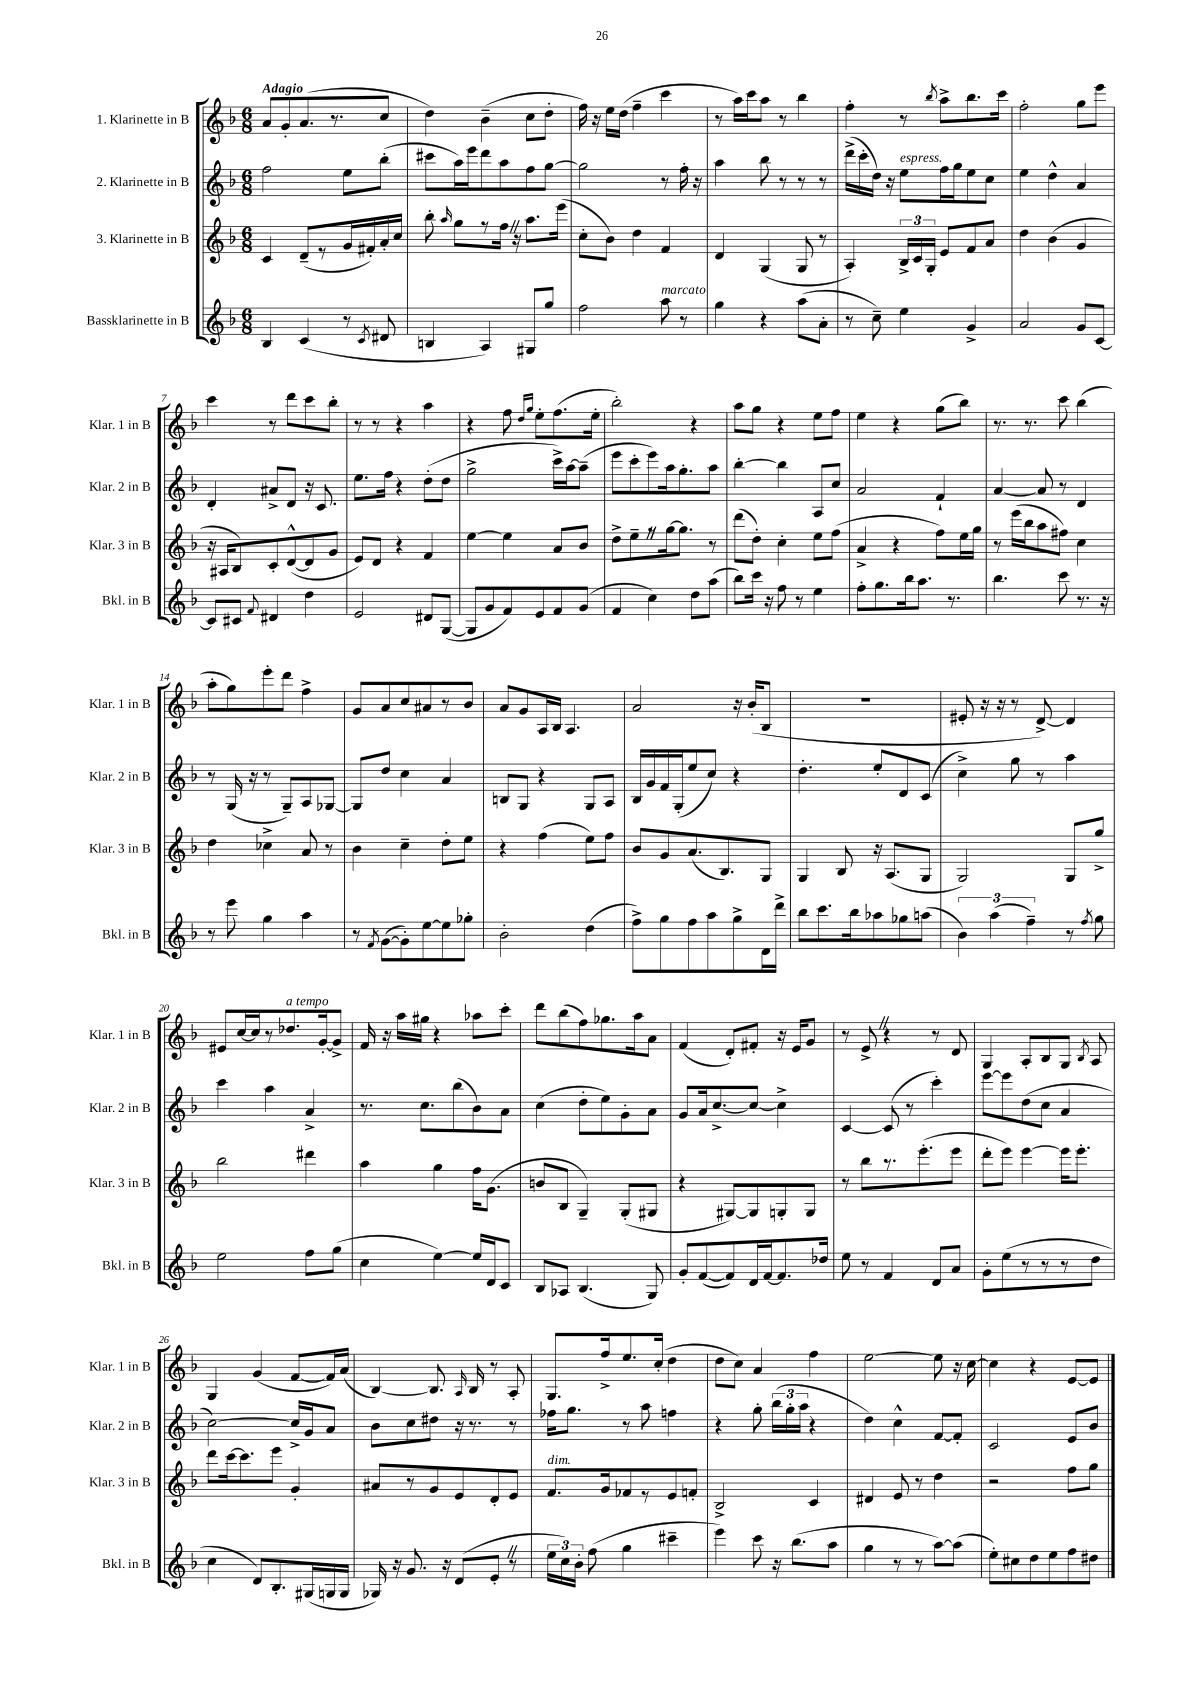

**kern	**kern	**kern	**kern
*part4	*part3	*part2	*part1
*staff4	*staff3	*staff2	*staff1
*I"Bassklarinette in B	*I"3. Klarinette in B	*I"2. Klarinette in B	*I"1. Klarinette in B
*I'Bkl. in B	*I'Klar. 3 in B	*I'Klar. 2 in B	*I'Klar. 1 in B
*clefG2	*clefG2	*clefG2	*clefG2
*k[b-]	*k[b-]	*k[b-]	*k[b-]
*M6/8	*M6/8	*M6/8	*M6/8
=1	=1	=1	=1
!	!	!	!LO:TX:a:B:t=Adagio
4B-/	4c/	2ff\	8a/L
.	.	.	8g'/
(4c/	(8d~/L	.	(8.a/
.	8r	.	.
.	.	.	8.r
8r	16g/L	8ee\L	.
.	16f#X'/)	.	.
8qc/	.	.	.
8d#X/	16a'/	(8bb-'\J	8cc/J
.	16cc/JJ	.	.
=2	=2	=2	=2
4Bn/	8bb-'\	8ccc#X\L	4dd\)
.	16qqaa/	.	.
.	8gg\L	16aa\L)	.
.	.	16eee\J	.
4A/)	8r	8ddd\	(4b-~\
.	16ffZ\Jk	8aa\	.
.	16r	.	.
8G#X/L	8.aa\L	8ff\	8cc\L
8gg/J	.	[8gg\J	8dd'\J
.	(16eee\Jk	.	.
=3	=3	=3	=3
2ff\	8cc'\L	2gg\]	16ff\)
.	.	.	16r
.	8b-\J)	.	16ee\LL
.	.	.	(16dd\JJ
.	4dd\	.	4ff~\
!LO:TX:a:i:t=marcato	!	!	!
8aa\	4f/	8r	4ccc\
8r	.	16ff'\	.
.	.	16r	.
=4	=4	=4	=4
4gg\	4d/	4aa\	8r
.	.	.	16aa\LL)
.	.	.	16ccc\J
4r	(4G/	8bb-\	8aa\J
.	.	8r	8r
(8aa\L	8G/	8r	4bb-\
8a'\J	8r	8r	.
=5	=5	=5	=5
8r	4A'/)	(16ddd^\LL	4ff'\
.	.	16ccc'\	.
8cc~\)	.	16dd\JJ)	.
.	.	16r	.
!	!	!LO:TX:a:i:t=espress.	!
4ee\	24B-^/LL	8ee\L	8r
.	24c/	.	.
.	24G'/JJ	.	.
.	.	.	8qbb-/
.	8e/L	16ff\L	8aa^\L
.	.	16gg\J	.
4g^/	8f/	8ee\	8.bb-\
.	8a/J	8cc\J	.
.	.	.	16ccc\Jk
=6	=6	=6	=6
2a/	4dd\	4ee\	2ff'\
.	(4b-\	4dd^^\	.
8g/L	4g/	4a/	8gg\L
[8c/J	.	.	8eee\J
!!LO:LB:g=z
=7	=7	=7	=7
8c/L]	16r	4d'/	4ccc\
.	16A#X/KL	.	.
8c#X/J	8B-/)	.	.
8qqf/	.	.	.
4d#X/	8c'/	8a#X^/L	8r
.	([8d^^/	8d/J	8ddd\L
4dd\	8d/]	16r	8ccc\
.	.	8.c/	.
.	8g/J	.	8bb-'\J
=8	=8	=8	=8
2e/	8e/L)	8.ee\L	8r
.	8d/J	.	8r
.	.	16ff\Jk	.
.	4r	4r	4r
8d#X/L	4f/	(8dd'\L	4aa\
([8G/J	.	8dd\J	.
=9	=9	=9	=9
8G/L]	[4ee\	2gg^\	4r
8g/	.	.	.
8f/)	4ee\]	.	8ff\
.	.	.	16qqdd/LL
.	.	.	16qqgg/JJ
8e/	.	.	8ee'\L
8f/	8a/L	16ccc^\LL)	(8.ff\
.	.	[16aa\J	.
(8g/J	8b-/J	(8aa~\J]	.
.	.	.	16ee'\Jk
=10	=10	=10	=10
4f/	8dd^\L	8eee\L	2bb-'\)
.	8ee~Z\	8ccc'\	.
4cc\)	8r	8eee\)	.
.	[16gg\k	16aa\k	.
.	8.gg\J]	8.gg'\	.
8dd\L	.	.	4r
(8aa\J	8r	8aa\J	.
=11	=11	=11	=11
8bb-\L)	(8ddd\L	[4bb-'\	8aa\L
16ccc\Jk	8dd'\J)	.	8gg\J
16r	.	.	.
8ff\	4cc'\	4bb-\]	4r
8r	.	.	.
4ee\	8ee\L	8A/L	8ee\L
.	(8ff\J	8cc/J	8ff\J
=12	=12	=12	=12
8ff'\L	4a^/	2a/	4ee\
8.gg\	.	.	.
.	4r	.	4r
16bb-\k	.	.	.
8.aa\J	.	.	.
.	8ff\L)	4f`/	(8gg\L
8.r	.	.	.
.	16ee\L	.	8bb-\J)
.	16gg\JJ	.	.
=13	=13	=13	=13
4.bb-\	8r	[4a/	8.r
.	(16eee\LL	.	.
.	16bb-\J	.	8.r
.	8aa\	8a/]	.
8ccc\	8ff#X\J)	8r	8ccc\
8.r	4cc\	4d/	(4bb-\
16r	.	.	.
!!LO:LB:g=z
=14	=14	=14	=14
8r	4dd\	8r	8aa'\L
8eee\	.	(16G/	8gg\)
.	.	16r	.
4gg\	4cc-X^\	8r	8eee'\
.	.	8G~/L)	8ddd\J
4aa\	8a/	8A/	4ff^\
.	8r	[8G-X/J	.
=15	=15	=15	=15
8r	4b-\	8G-/L]	8g/L
8qf/	.	.	.
([8g\L	.	8dd/J	8a/
8g'\])	4cc~\	4cc\	8cc/
[8ee\	.	.	8a#X/
8ee\]	8dd'\L	4a/	8r
8gg-X'\J	8ee\J	.	8b-/J
=16	=16	=16	=16
2b-'\	4r	8Bn/L	8a/L
.	.	8G/J	8g/
.	(4ff\	4r	16A/L
.	.	.	16B-/JJ
.	.	.	4.A/
(4dd\	8ee\L)	8G/L	.
.	8ff\J	8A/J	.
=17	=17	=17	=17
8ff^\L)	8b-/L	16B-/LL	2a/
.	.	16g/	.
8gg\	8g/	16f/	.
.	.	(16G'/J	.
8ff\	(8.a/	8ee/	.
8aa\	.	8cc/J)	.
.	8.B-/)	.	.
8gg^\	.	4r	16r
.	.	.	(16b-'/KL
16d\L	8G/J	.	8B-/J
16ddd^\JJ	.	.	.
=18	=18	=18	=18
8bb-\L	4G/	4.dd'\	2.r
8.ccc\	.	.	.
.	8B-/	.	.
16bb-\k	.	.	.
8aa-X\	16r	8ee'/L	.
.	(8.A/L	.	.
8gg-X\	.	8d/	.
(8aan\J	8G/J	(8c/J	.
=19	=19	=19	=19
6b-\)	2G/)	4cc^\)	8e#X'/
.	.	.	16r
(6aa\	.	.	.
.	.	.	16r
.	.	8gg\	8r
6ff~\)	.	.	.
.	.	8r	[8d^/)
8r	8G/L	4aa\	4d/]
8qff/	.	.	.
8gg\	8gg^/J	.	.
!!LO:LB:g=z
=20	=20	=20	=20
2ee\	2bb-\	4ccc\	8e#X/L
.	.	.	[16cc/L
.	.	.	16cc/J]
.	.	4aa\	8r
!	!	!	!LO:TX:a:i:t=a tempo
.	.	.	8.dd-X/
8ff\L	4ddd#X\	4a^/	.
.	.	.	[16g'/k
(8gg\J	.	.	8g^/J]
=21	=21	=21	=21
4cc\	4aa\	8.r	16f/
.	.	.	16r
.	.	.	16aa\LL
.	.	8.cc\L	16gg#X\JJ
[4ee\)	4gg\	.	4r
.	.	(8bb-\	.
16ee/LL]	16ff\KL	8b-\)	8aa-X\L
16d/J	(8.g\J	.	.
8c/J	.	8a\J	8ccc'\J
=22	=22	=22	=22
8B-/L	8bn/L	(4cc\	8ddd\L
8A-X/J	8B-/J	.	(8bb-\
(4.B-/	4G~/)	8dd'\L	8ff\)
.	.	8ee\)	8.gg-X\
.	(8G'/L	8g'\	.
.	.	.	16aa\k
8G/)	8G#X/J	8a\J	8a\J
=23	=23	=23	=23
8g'/L	4r	8g/L	(4f/
([8f/	.	16a/k	.
.	.	[8.cc^/	.
8f/])	[8G#X/L)	.	8d'/L)
16d/L	8G#/]	8cc/J_	8f#X'/J
[16f/J	.	.	.
8.f/]	8Gn'/	4cc^\]	16r
.	.	.	16e/KL
.	8G/J	.	8g/J
16dd-X/Jk	.	.	.
=24	=24	=24	=24
8ee\	8r	[4c/	8r
8r	8bb-\L	.	8e^Z/
4f/	8.r	(8c/]	4r
.	.	8r	.
.	(8.eee'\	.	.
8d/L	.	4ccc'\)	8r
8a/J	8eee\J	.	8d/
=25	=25	=25	=25
8g'\L	8ddd'\L	[8eee\L	4G/
(8ee\	8eee\J)	8eee\]	.
8r	[4eee\	(8dd\	8A'/L
8r	.	8cc\J	8B-/
8r	16eee\KL]	4a/	8G/J
.	8.eee'\J	.	.
.	.	.	8qB-/
8dd\J	.	.	8A/
!!LO:LB:g=z
=26	=26	=26	=26
4cc\	8ddd\L	[2cc\)	4G/
.	[16ccc\k	.	.
.	8.ccc\]	.	.
8d/L)	.	.	(4g/
8.B-'/	8eee\J	.	.
.	4g'/	16cc^/LL]	[8f/L
(16G#X/L	.	16g/J	.
16Gn/	.	8a/J	16f/L])
16G/JJ	.	.	(16a/JJ
=27	=27	=27	=27
16G-X/)	8a#X/L	8b-\L	[4B-/)
16r	.	.	.
8.g/	8r	8cc\	.
.	8g/	8dd#X\J	8.B-/]
16r	.	.	.
(8d/L	8e/	16r	.
.	.	.	16qqA/
.	.	8.r	16B-/
8e'Z/J	8d'/	.	8r
8r	8e/J	8r	8A'/
=28	=28	=28	=28
!	!LO:TX:a:i:t=dim.	!	!
24ee\LL	8.f/L	16ff-X\KL	8.G/L
24cc\)	.	.	.
.	.	8.gg\J	.
24b-'\JJ	.	.	.
(8ff\	.	.	.
.	16g/k	.	16ff^/k
4gg\	8f-X/	8r	8.ee/
.	8r	8aa\	.
.	.	.	(16cc'/Jk
4ccc#X~\	8e/	4ffn\	4dd\
.	8fn'/J	.	.
=29	=29	=29	=29
4eee\)	2B-^/	4r	8dd\L
.	.	.	8cc\J)
8ccc\	.	8gg'\	4a/
16r	.	(24bb-\LL	.
.	.	24gg'\	.
(8.bb-\L	.	.	.
.	.	24aa\JJ	.
.	4c/	4r	4ff\
8aa\J	.	.	.
=30	=30	=30	=30
4gg\	4d#X/	4dd\)	[2ee\
8r	8e/	4cc^^\	.
8r	8r	.	.
[8aa\L)	4dd\	[8f/L	8ee\]
(8aa\J]	.	8f'/J]	16r
.	.	.	[16cc\
=31	=31	=31	=31
8ee'\L)	2r	2c/	4cc\]
8cc#X\	.	.	.
8dd\	.	.	4r
8ee\	.	.	.
8ff\	8ff\L	8e/L	[8e/L
8dd#X\J	8gg\J	8b-/J	8e/J]
==	==	==	==
*-	*-	*-	*-
